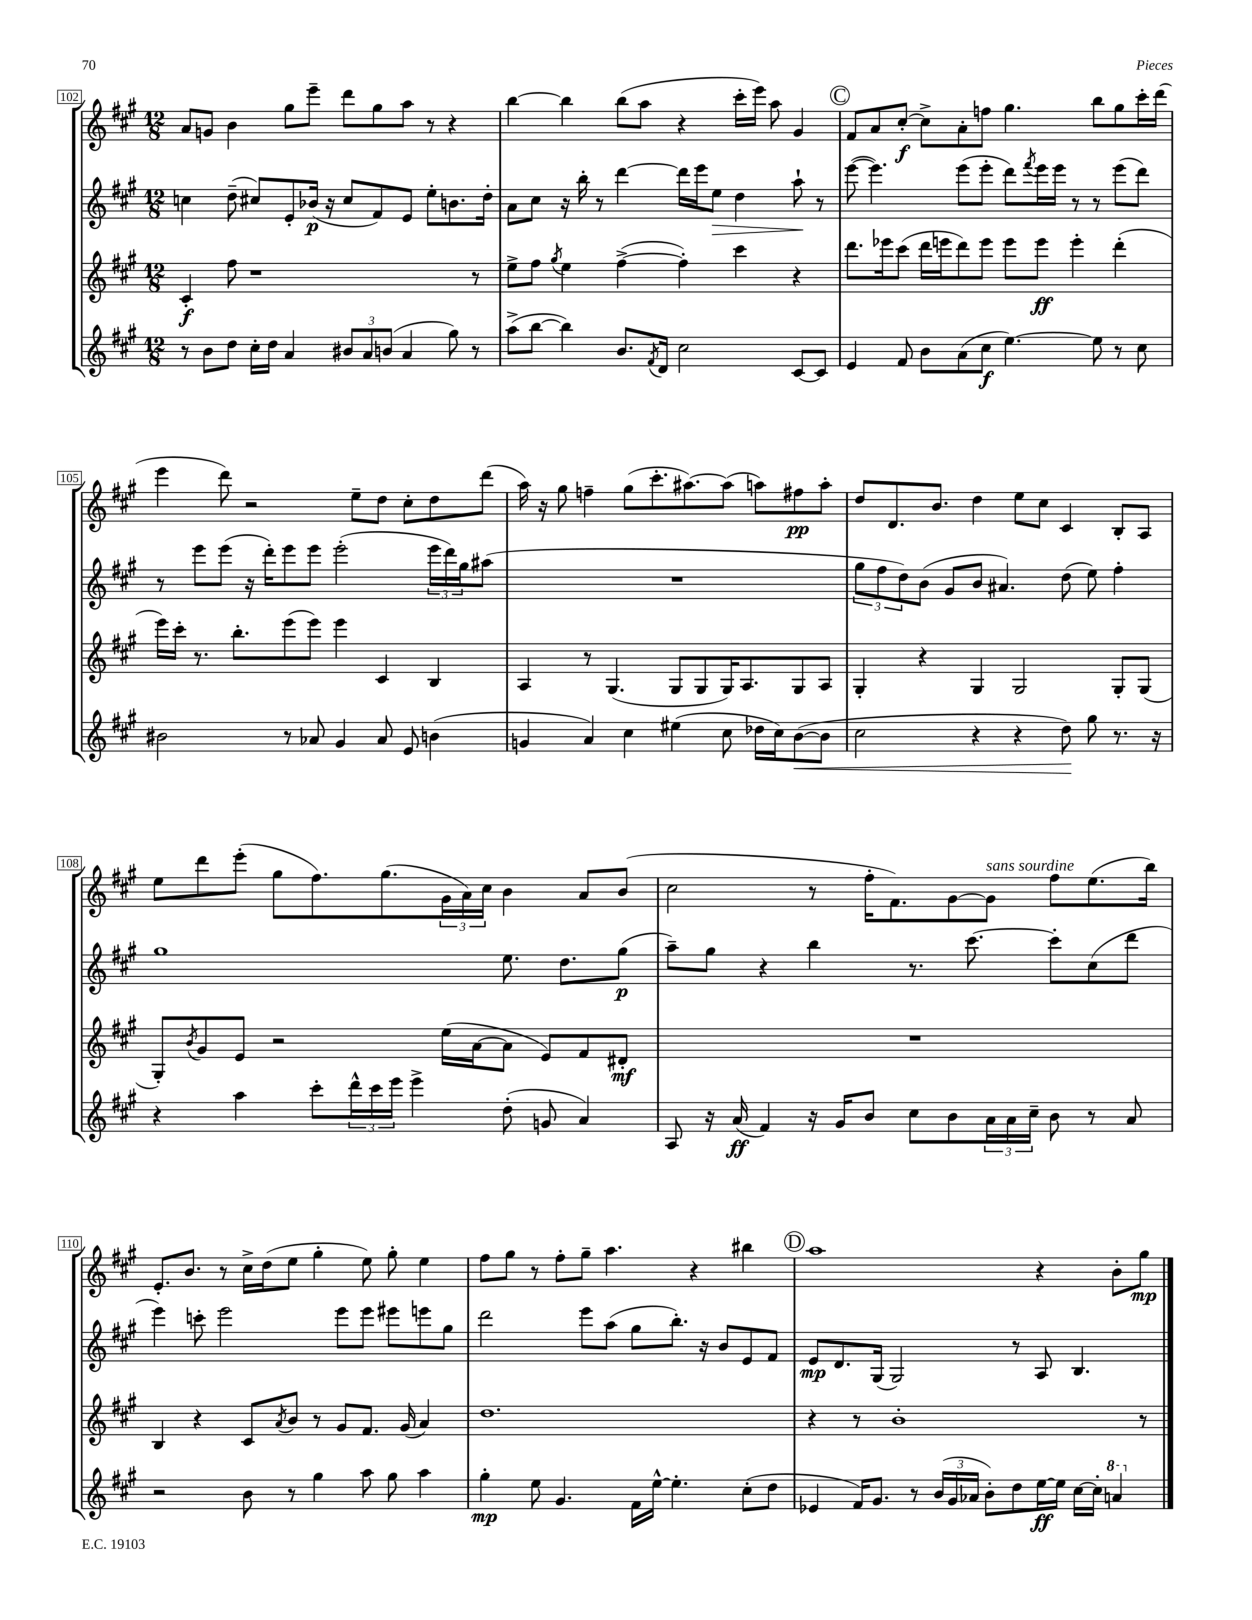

**kern	**kern	**kern	**kern
*staff4	*staff3	*staff2	*staff1
*clefG2	*clefG2	*clefG2	*clefG2
*k[f#c#g#]	*k[f#c#g#]	*k[f#c#g#]	*k[f#c#g#]
*M12/8	*M12/8	*M12/8	*M12/8
8r	4c#'	4cc	8a
8b	.	.	8g
8dd	8ff#	(8dd~	4b
16cc#'	1r	8cc#)	.
16dd	.	.	.
4a	.	8e'	8gg#
.	.	(16b-	8eee~
.	.	16r	.
12b#	.	8cc#	8ddd
12a	.	.	.
.	.	8f#)	8gg#
(12b	.	.	.
4a	.	8e	8aa
.	.	8ee'	8r
8gg#)	.	8.b	4r
8r	8r	.	.
.	.	16dd'	.
=	=	=	=
(8aa^	8ee^	8a	[4bb
[8bb	8ff#	8cc#	.
.	8qgg#	.	.
4bb])	4ee	16r	4bb]
.	.	16bb'	.
.	.	8r	.
8.b	([4ff#^	[4ddd	(8bb
.	.	.	8aa
8qf#	.	.	.
16d	.	.	.
2cc#	4ff#'])	16ddd]	4r
.	.	16eee	.
.	.	8ee	.
.	4ccc#	4dd	16ccc#'
.	.	.	16eee)
.	.	.	8aa
[8c#	4r	8aa`	4g#
8c#]	.	8r	.
=	=	=	=
4e	8.ddd	([8eee	8f#
.	.	4.eee])	8a
.	16eee-	.	.
8f#	(8ccc#	.	[8cc#'
8b	16ddd	.	8cc#^]
.	16eee	.	.
(8a	8ddd)	(8eee	8a'
8cc#	8eee	8eee'	8ff
[4.ee)	8eee	8ddd)	4.gg#
.	.	8qfff#	.
.	8eee	16eee	.
.	.	16eee	.
.	4eee'	8r	.
8ee]	.	8r	8bb
8r	(4ddd'	(8eee	8gg#
8cc#	.	8ddd)	16ccc#'
.	.	.	(16ddd
=	=	=	=
2b#	16eee)	8r	4eee
.	16ccc#'	.	.
.	8.r	8eee	.
.	.	(8eee	8ddd)
.	8.bb'	.	.
.	.	16r	2r
.	.	16ddd')	.
8r	(8eee	8eee	.
8a-	8eee)	8eee	.
4g#	4eee	(2eee'	.
.	.	.	8ee~
8a-	4c#	.	8dd
8e	.	.	8cc#'
(4b	4B	24eee	8dd
.	.	24ddd)	.
.	.	24gg#	.
.	.	(8aa#	(8ddd
=	=	=	=
4g	4A	1.r	16aa)
.	.	.	16r
.	.	.	8gg#
4a)	8r	.	4ff~
.	(4.G#	.	.
4cc#	.	.	(8gg#
.	.	.	8.ccc#'
(4ee#	8G#	.	.
.	.	.	[8.aa#)
.	8G#	.	.
8cc#	16G#)	.	(8aa#]
.	8.A	.	.
16dd-	.	.	8aa)
16cc#)	.	.	.
([8b	8G#	.	8ff#
8b]	8A	.	8aa'
=	=	=	=
2cc#	4G#'	12gg#	8dd
.	.	12ff#	.
.	.	.	8.d
.	.	12dd)	.
.	4r	(8b	.
.	.	.	8.b
.	.	8g#	.
4r	4G#	8b	4dd
.	.	4.a#)	.
4r	2G#	.	8ee
.	.	.	8cc#
8dd)	.	(8dd	4c#
8gg#	.	8ee)	.
8.r	8G#'	4ff#'	8B'
.	(8G#	.	8A
16r	.	.	.
=	=	=	=
4r	8G#')	1gg#	8ee
.	8qb	.	.
.	8g#	.	8ddd
4aa	8e	.	(8eee'
.	2r	.	8gg#
8ccc#'	.	.	8.ff#)
24ddd^^	.	.	.
24ccc#	.	.	.
.	.	.	(8.gg#
24eee	.	.	.
4eee^	.	.	.
.	(16ee	.	24g#
.	.	.	24a)
.	[16a	.	.
.	.	.	24cc#
(8dd'	8a]	8.ee	4b
8g	8e)	.	.
.	.	8.dd	.
4a)	8f#	.	8a
.	8d#'	(8gg#	(8b
=	=	=	=
8A	1.r	8aa~)	2cc#
16r	.	8gg#	.
(16a	.	.	.
4f#)	.	4r	.
16r	.	4bb	8r
16g#	.	.	.
8b	.	.	16ff#'
.	.	.	8.f#)
8cc#	.	8.r	.
8b	.	.	[8g#
.	.	[8.ccc#	.
24a	.	.	8g#]
24a	.	.	.
24cc#~	.	.	.
8b	.	8ccc#']	8ff#
8r	.	(8cc#	(8.ee
8a	.	8ddd	.
.	.	.	16bb)
=	=	=	=
2r	4B	4eee)	8.e'
.	.	.	8.b
.	4r	8ccc'	.
.	.	2eee	8r
8b	8c#	.	16cc#^
.	.	.	(16dd
.	8qa	.	.
8r	8b	.	8ee
4gg#	8r	.	4gg#'
.	8g#	8eee	.
8aa	8.f#	8eee	8ee)
8gg#	.	8eee#	8gg#'
.	(16g#	.	.
4aa	4a)	8eee	4ee
.	.	8gg#	.
=	=	=	=
4gg#'	1.dd	2ddd	8ff#
.	.	.	8gg#
8ee	.	.	8r
4.g#	.	.	8ff#'
.	.	8eee	8gg#~
.	.	(8aa	4.aa
16f#	.	8gg#	.
[16ee^^	.	.	.
4.ee']	.	8.bb')	.
.	.	.	4r
.	.	16r	.
.	.	8b	.
(8cc#'	.	8e	4bb#
8dd	.	8f#	.
=	=	=	=
4e-	4r	8e	1aa
.	.	8.d	.
16f#)	8r	.	.
8.g#	.	(16G#	.
.	1b'	2G#)	.
8r	.	.	.
(24b	.	.	.
24g#	.	.	.
24a-	.	.	.
8b')	.	.	.
8dd	.	8r	.
[16ee	.	8A	4r
16ee]	.	.	.
[16cc#	.	4.B	.
16cc#']	.	.	.
4aa	.	.	8b'
.	8r	.	8gg#
==	==	==	==
*-	*-	*-	*-
